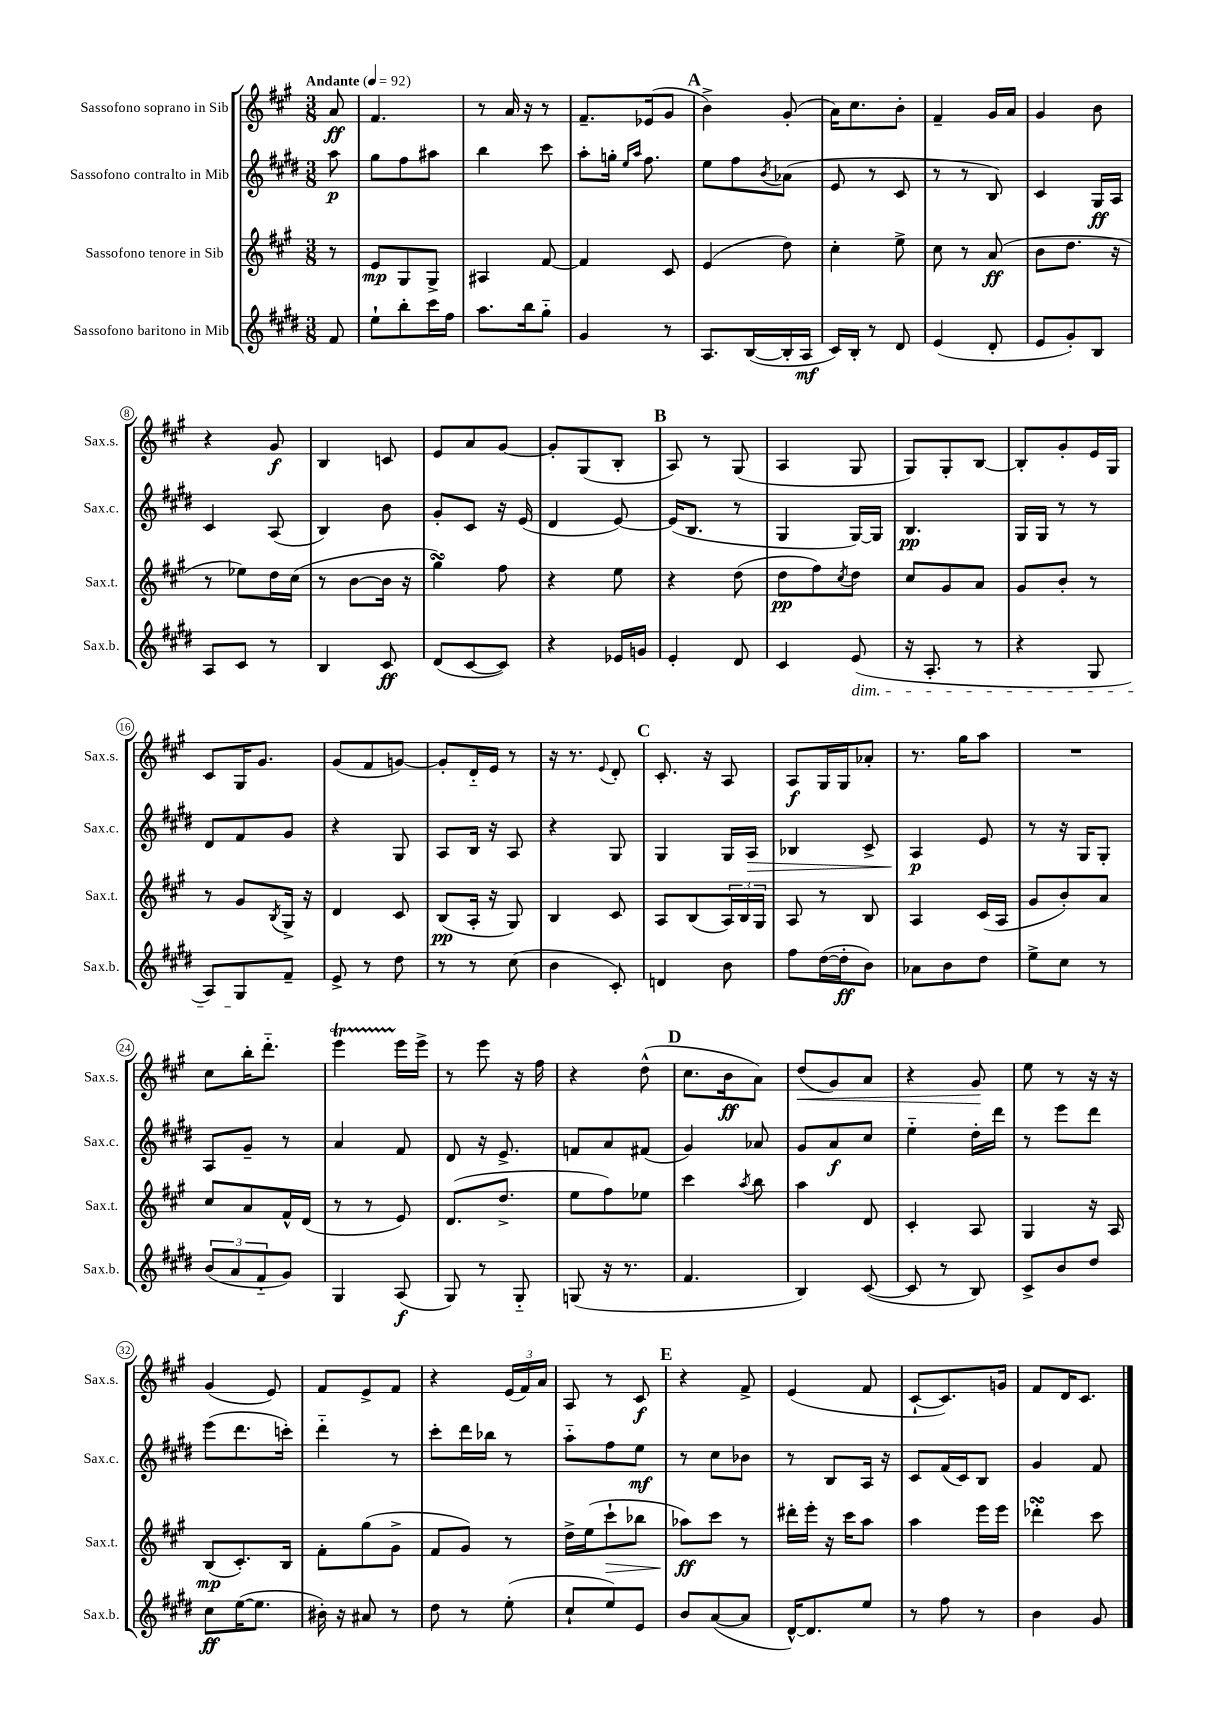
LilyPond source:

<<
\new StaffGroup <<
\new Staff = "s0" \with { instrumentName = "Sassofono soprano in Sib" shortInstrumentName = "Sax.s." } {
    \clef treble \key a \major \numericTimeSignature \time 3/8 \partial 8 \tempo "Andante" 4 = 92
    a'8\ff |
    fis'4. |
    r8 a'16 r16 r8 |
    fis'8.-- ees'16( gis'8 |
    \mark \markup { \bold "A" } b'4->) gis'8-.( |
    a'16) cis''8. b'8-. |
    fis'4-- gis'16 a'16 |
    gis'4 b'8 |
    r4 gis'8\f |
    b4 c'8 |
    e'8 a'8 gis'8~ |
    gis'8-. gis8( b8-. |
    \mark \markup { \bold "B" } a8) r8 gis8( |
    a4 gis8 |
    gis8) gis8-. b8~ |
    b8-. gis'8-. e'16 gis16 |
    cis'8 gis16 gis'8. |
    gis'8( fis'8 g'8~) |
    g'8-. d'16-_ e'16 r8 |
    r16 r8. \appoggiatura { e'8 } d'8-. |
    \mark \markup { \bold "C" } cis'8.-. r16 a8 |
    a8\f gis16 gis16 aes'8-. |
    r8. gis''16 a''8 |
    R4. |
    cis''8 b''16-. d'''8.-_ |
    e'''4\startTrillSpan e'''16\stopTrillSpan e'''16-> |
    r8 e'''8 r16 fis''16 |
    r4 d''8-^( |
    \mark \markup { \bold "D" } cis''8. b'16\ff a'8) |
    d''8\<( gis'8) a'8 |
    r4 gis'8\! |
    e''8 r8 r16 r16 |
    gis'4( e'8) |
    fis'8 e'8-> fis'8 |
    r4 \tuplet 3/2 { e'16( fis'16) a'16 } |
    a8 r8 cis'8\f |
    \mark \markup { \bold "E" } r4 fis'8-> |
    e'4( fis'8 |
    cis'8~-! cis'8.) g'16 |
    fis'8 d'16 cis'8. \bar "|." |
}
\new Staff = "s1" \with { instrumentName = "Sassofono contralto in Mib" shortInstrumentName = "Sax.c." } {
    \clef treble \key e \major \numericTimeSignature \time 3/8 \partial 8
    a''8\p |
    gis''8 fis''8 ais''8 |
    b''4 cis'''8 |
    a''8-. g''16-. \grace { e''16 a''16 } fis''8. |
    \mark \markup { \bold "A" } e''8 fis''8 \acciaccatura { b'8 } aes'8( |
    e'8 r8 cis'8 |
    r8 r8 b8) |
    cis'4 gis16\ff a16 |
    cis'4 a8( |
    b4) b'8 |
    gis'8-. cis'8 r16 e'16( |
    dis'4 e'8~) |
    \mark \markup { \bold "B" } e'16( b8. r8 |
    gis4 gis16~) gis16 |
    b4.\pp |
    gis16 gis16 r8 r8 |
    dis'8 fis'8 gis'8 |
    r4 gis8 |
    a8 b16 r16 a8 |
    r4 gis8 |
    \mark \markup { \bold "C" } gis4 gis16 a16\> |
    bes4 cis'8-> |
    a4\p\! e'8 |
    r8 r16 gis16 gis8-. |
    a8 gis'8-- r8 |
    a'4 fis'8 |
    dis'8 r16 e'8.-> |
    f'8 a'8 fis'8( |
    \mark \markup { \bold "D" } gis'4) aes'8 |
    gis'8 a'8\f cis''8 |
    e''4-_ dis''16-. dis'''16 |
    r8 e'''8 dis'''8 |
    e'''8( dis'''8. c'''16-.) |
    dis'''4-_ r8 |
    cis'''8-. dis'''16 bes''16 r8 |
    a''8-_ fis''8 e''8\mf |
    \mark \markup { \bold "E" } r8 cis''8 bes'8 |
    r8 b8 a16 r16 |
    cis'8 fis'16( cis'16) b8 |
    gis'4 fis'8 \bar "|." |
}
\new Staff = "s2" \with { instrumentName = "Sassofono tenore in Sib" shortInstrumentName = "Sax.t." } {
    \clef treble \key a \major \numericTimeSignature \time 3/8 \partial 8
    r8 |
    e'8\mp gis8 gis8-> |
    ais4 fis'8~ |
    fis'4 cis'8 |
    \mark \markup { \bold "A" } e'4( d''8) |
    cis''4-. e''8-> |
    cis''8 r8 a'8\ff( |
    b'8 d''8. r16 |
    r8 ees''8) d''16 cis''16( |
    r8 b'8~ b'16 r16 |
    gis''4\turn) fis''8 |
    r4 e''8 |
    \mark \markup { \bold "B" } r4 d''8( |
    d''8\pp fis''8) \acciaccatura { cis''8 } d''8 |
    cis''8 gis'8 a'8 |
    gis'8 b'8-. r8 |
    r8 gis'8 \acciaccatura { b8 } gis16-> r16 |
    d'4 cis'8 |
    b8\pp( a16-. r16 gis8) |
    b4 cis'8 |
    \mark \markup { \bold "C" } a8 b8( \tuplet 3/2 { a16) b16 gis16 } |
    a8 r8 b8 |
    a4 cis'16( a16 |
    gis'8 b'8-.) a'8 |
    cis''8 a'8 fis'16-^ d'16( |
    r8 r8 e'8) |
    d'8.( d''8.-> |
    e''8 fis''8) ees''8 |
    \mark \markup { \bold "D" } cis'''4 \acciaccatura { a''8 } b''8 |
    a''4 d'8 |
    cis'4-. a8 |
    gis4 r16 a16 |
    b8\mp( cis'8.-.) b16 |
    fis'8-. gis''8( gis'8-> |
    fis'8 gis'8) r8 |
    d''16-> e''16( cis'''8-!\> bes''8 |
    \mark \markup { \bold "E" } aes''8\ff\!) cis'''8 r8 |
    dis'''16-. e'''16-. r16 cis'''16 a''8 |
    a''4 e'''16 e'''16 |
    des'''4-.\turn cis'''8 \bar "|." |
}
\new Staff = "s3" \with { instrumentName = "Sassofono baritono in Mib" shortInstrumentName = "Sax.b." } {
    \clef treble \key e \major \numericTimeSignature \time 3/8 \partial 8
    fis'8 |
    e''8-! b''8-. cis'''16 fis''16 |
    a''8. b''16 gis''8-_ |
    gis'4 r8 |
    \mark \markup { \bold "A" } a8. b16~( b16-. a16\mf |
    cis'16) b16-. r8 dis'8 |
    e'4( dis'8-. |
    e'8 gis'8-.) b8 |
    a8 cis'8 r8 |
    b4 cis'8\ff |
    dis'8( cis'8~ cis'8) |
    r4 ees'16 g'16 |
    \mark \markup { \bold "B" } e'4-. dis'8 |
    cis'4 e'8\dim( |
    r16 a8.-. r8 |
    r4 gis8 |
    a8) gis8\! fis'8-- |
    e'8-> r8 dis''8 |
    r8 r8 cis''8( |
    b'4 cis'8-.) |
    \mark \markup { \bold "C" } d'4 b'8 |
    fis''8 dis''16~( dis''16-.\ff b'8) |
    aes'8 b'8 dis''8 |
    e''8-> cis''8 r8 |
    \tuplet 3/2 { b'8( a'8 fis'8-_ } gis'8) |
    gis4 a8\f( |
    gis8) r8 gis8-_ |
    g8( r16 r8. |
    \mark \markup { \bold "D" } fis'4. |
    b4) cis'8~( |
    cis'8 r8 b8) |
    cis'8-> b'8 dis''8 |
    cis''8\ff e''16~( e''8. |
    bis'16-.) r16 ais'8 r8 |
    dis''8 r8 e''8-.( |
    cis''8-! e''8) e'8 |
    \mark \markup { \bold "E" } b'8 a'8~( a'8 |
    dis'16~-^) dis'8. e''8 |
    r8 fis''8 r8 |
    b'4 gis'8 \bar "|." |
}
>>
>>
\layout { \context { \Score \override BarNumber.stencil = #(make-stencil-circler 0.1 0.3 ly:text-interface::print) } }
